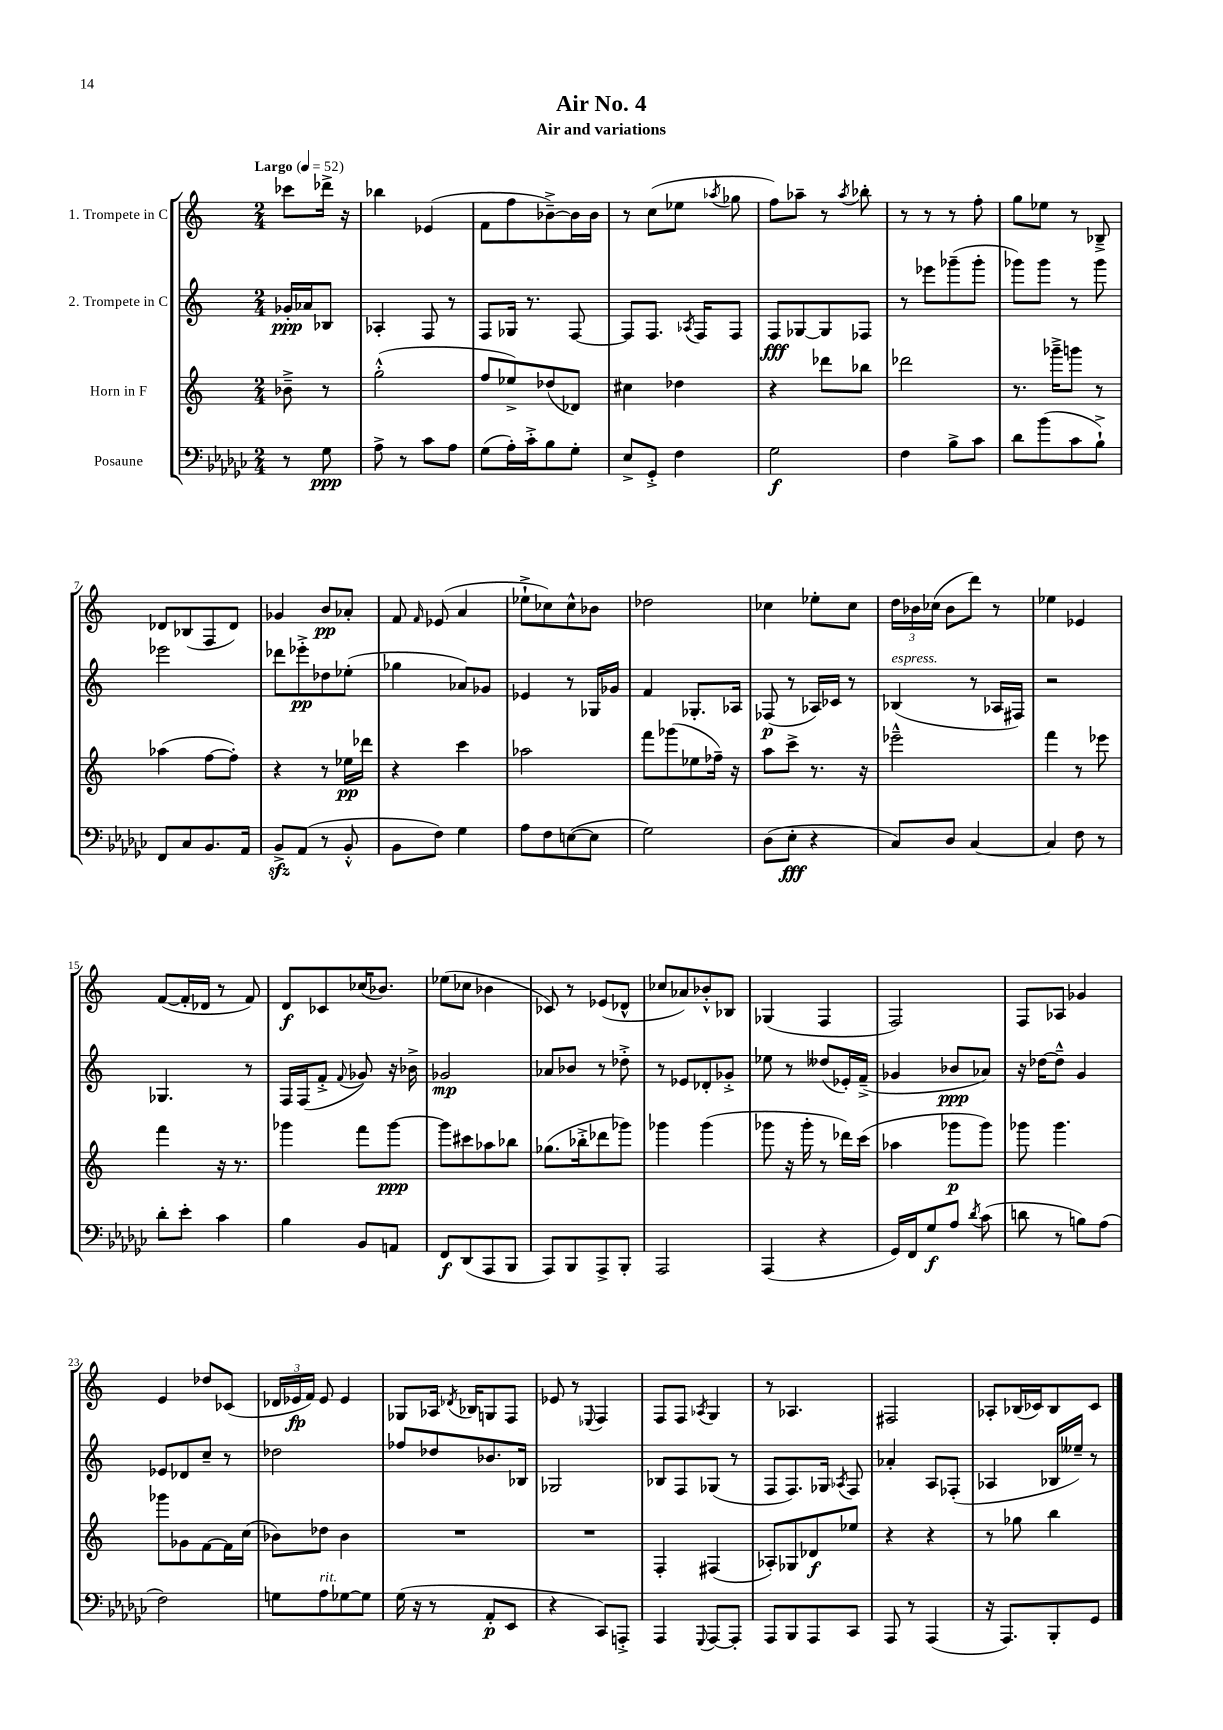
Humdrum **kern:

**kern	**kern	**kern	**kern
*staff4	*staff3	*staff2	*staff1
*clefF4	*clefG2	*clefG2	*clefG2
*k[b-e-a-d-g-c-]	*k[]	*k[]	*k[]
*M2/4	*M2/4	*M2/4	*M2/4
*MM52	*MM52	*MM52	*MM52
8r	8b-~^	16g-'	8ccc-
.	.	16a-	.
8G-	8r	8B-	16ddd-^
.	.	.	16r
=	=	=	=
8A-^	(2gg'^^	4A-'	4bb-
8r	.	.	.
8c-	.	8F	(4e-
8A-	.	8r	.
=	=	=	=
(8G-	8ff	8F	8f
16A-')	8ee-^)	16G-	8ff
16c-'^	.	8.r	.
8B-	(8dd-	.	[8b-~^)
8G-'	8d-)	[8F	16b-]
.	.	.	16b-
=	=	=	=
8E-^	4cc#	8F]	8r
8GG-'^	.	8.F	(8cc
4F	4dd-	.	8ee-
.	.	8qA-	.
.	.	16F	.
.	.	.	8qaa-
.	.	8F	8gg-
=	=	=	=
2G-	4r	8F	8ff)
.	.	[8G-	8aa-~
.	8ddd-	8G-]	8r
.	.	.	8qaa-
.	8bb-	8F-	8bb-'
=	=	=	=
4F	2ddd-	8r	8r
.	.	8eee-	8r
8B-^	.	(8ggg-~	8r
8c-	.	8ggg-'	8ff'
=	=	=	=
8d-	8.r	8ggg-)	8gg
(8b-	.	8ggg-	8ee-
.	16ggg-~^	.	.
8c-	8ggg	8r	8r
8B-`^)	8r	8ggg-	8B-~^
=	=	=	=
8FF	(4aa-	2eee-	8d-
8C-	.	.	(8B-
8.BB-	[8ff	.	8F
.	8ff'])	.	8d-)
16AA-	.	.	.
=	=	=	=
8BB-^	4r	8ddd-	4g-
(8AA-	.	8eee-'^	.
8r	8r	8dd-	8b
8BB-'^^	16ee-	(8ee-'	8a-'
.	16ddd-	.	.
=	=	=	=
8BB-	4r	4gg-	8f
.	.	.	16qqf
8F)	.	.	(8e-
4G-	4ccc	8a-)	4a
.	.	8g-	.
=	=	=	=
8A-	2aa-	4e-	8ee-`^
8F	.	.	8cc-)
([8E	.	8r	8cc-^^
8E]	.	16G-	8b-
.	.	16g-	.
=	=	=	=
2G-)	8fff	4f	2dd-
.	(8ggg-	.	.
.	8ee-	8.G-'	.
.	16ff-~)	.	.
.	16r	16A-	.
=	=	=	=
(8D-	8aa	(8F-	4cc-
8E-'	8ccc^	8r	.
4r	8.r	16A-)	8ee-'
.	.	16c-	.
.	.	8r	8cc-
.	16r	.	.
=	=	=	=
8C-)	2eee-~^^	(4B-	24dd
.	.	.	24b-
.	.	.	(24cc-
8D-	.	.	8b-
[4C-	.	8r	8ddd)
.	.	16A-	8r
.	.	16F#)	.
=	=	=	=
4C-]	4fff	2r	4ee-
8F	8r	.	4e-
8r	8eee-	.	.
=	=	=	=
8d-'	4fff	4.G-	([8f
8e-'	.	.	16f']
.	.	.	16d-
4c-	16r	.	8r
.	8.r	.	.
.	.	8r	8f)
=	=	=	=
4B-	4ggg-	16F	8d
.	.	(16F	.
.	.	8f'^	8c-
.	.	8qqf	.
8BB-	8fff	8g-)	(16cc-
.	.	.	8.b-)
8AA	[8ggg-	16r	.
.	.	16b-^	.
=	=	=	=
8FF	8ggg-]	2g-	(8ee-
(8DD-	8ccc#	.	8cc-
8AAA-	8aa-	.	4b-
8BBB-	8bb-	.	.
=	=	=	=
8AAA-)	(8.gg-	8a-	8c-)
8BBB-	.	8b-	8r
.	16bb-'^	.	.
8AAA-^	8ddd-	8r	(8e-
8BBB-'	8ggg-)	8dd-'^	8d-^^
=	=	=	=
2AAA-	4ggg-	8r	8cc-
.	.	8e-	8a-)
.	(4ggg-	8d-'	8b-'^^
.	.	8g-'^	8B-
=	=	=	=
(4AAA-	8ggg-	8ee-	(4G-
.	16r	8r	.
.	16ggg-'	.	.
4r	8r	(8dd--	4F
.	16ddd-)	16e-')	.
.	(16ccc	(16f~^	.
=	=	=	=
16GG-)	4aa-	4g-	2F)
16FF	.	.	.
8G-	.	.	.
8A-	8ggg-	8b-	.
8qd-	.	.	.
(8c-	8ggg-)	8a-)	.
=	=	=	=
8d	8ggg-	16r	8F
.	.	[16dd-	.
8r	4.ggg-	8dd-~^^]	8A-
8B)	.	4g	4g-
(8A-	.	.	.
=	=	=	=
2F)	8ggg-	8e-	4e
.	8g-	8d-	.
.	[8f	8cc~	8dd-
.	16f]	8r	(8c-
.	(16cc	.	.
=	=	=	=
8G	8b-)	2dd-	24d-
.	.	.	24e-
.	.	.	24f)
8A-	8dd-	.	8e-
[8G-	4b-	.	4e-
8G-]	.	.	.
=	=	=	=
(16G-	2r	8ff-	8G-
16r	.	.	.
8r	.	8dd-	16A-
.	.	.	8qd-
.	.	.	16B-
8AA-'	.	8.b-	8G
8EE-	.	.	8F
.	.	16B-	.
=	=	=	=
4r	2r	2G-	8e-
.	.	.	8r
.	.	.	8qqE-
8CC-)	.	.	4F
8AAA'^	.	.	.
=	=	=	=
4AAA-	4F'	8B-	8F
.	.	8F	8F
8qqGGG-	.	.	8qA-
[8AAA-	(4F#	(8G-	4G
8AAA-']	.	8r	.
=	=	=	=
8AAA-	8A-')	8F	8r
8BBB-	8G-	8.F)	4.A-
8AAA-	8d-	.	.
.	.	16G-	.
.	.	8qA-	.
8CC-	8ee-	8F	.
=	=	=	=
8AAA-	4r	4a-'	2F#
8r	.	.	.
(4AAA-	4r	8A	.
.	.	(8F-'	.
=	=	=	=
16r	8r	4A-	8A-'
8.AAA-)	.	.	.
.	8gg-	.	(16B-
.	.	.	16c-)
8BBB-'	4bb	16B-	8B-
.	.	16ee--~)	.
8GG-	.	8r	8c-
==	==	==	==
*-	*-	*-	*-
